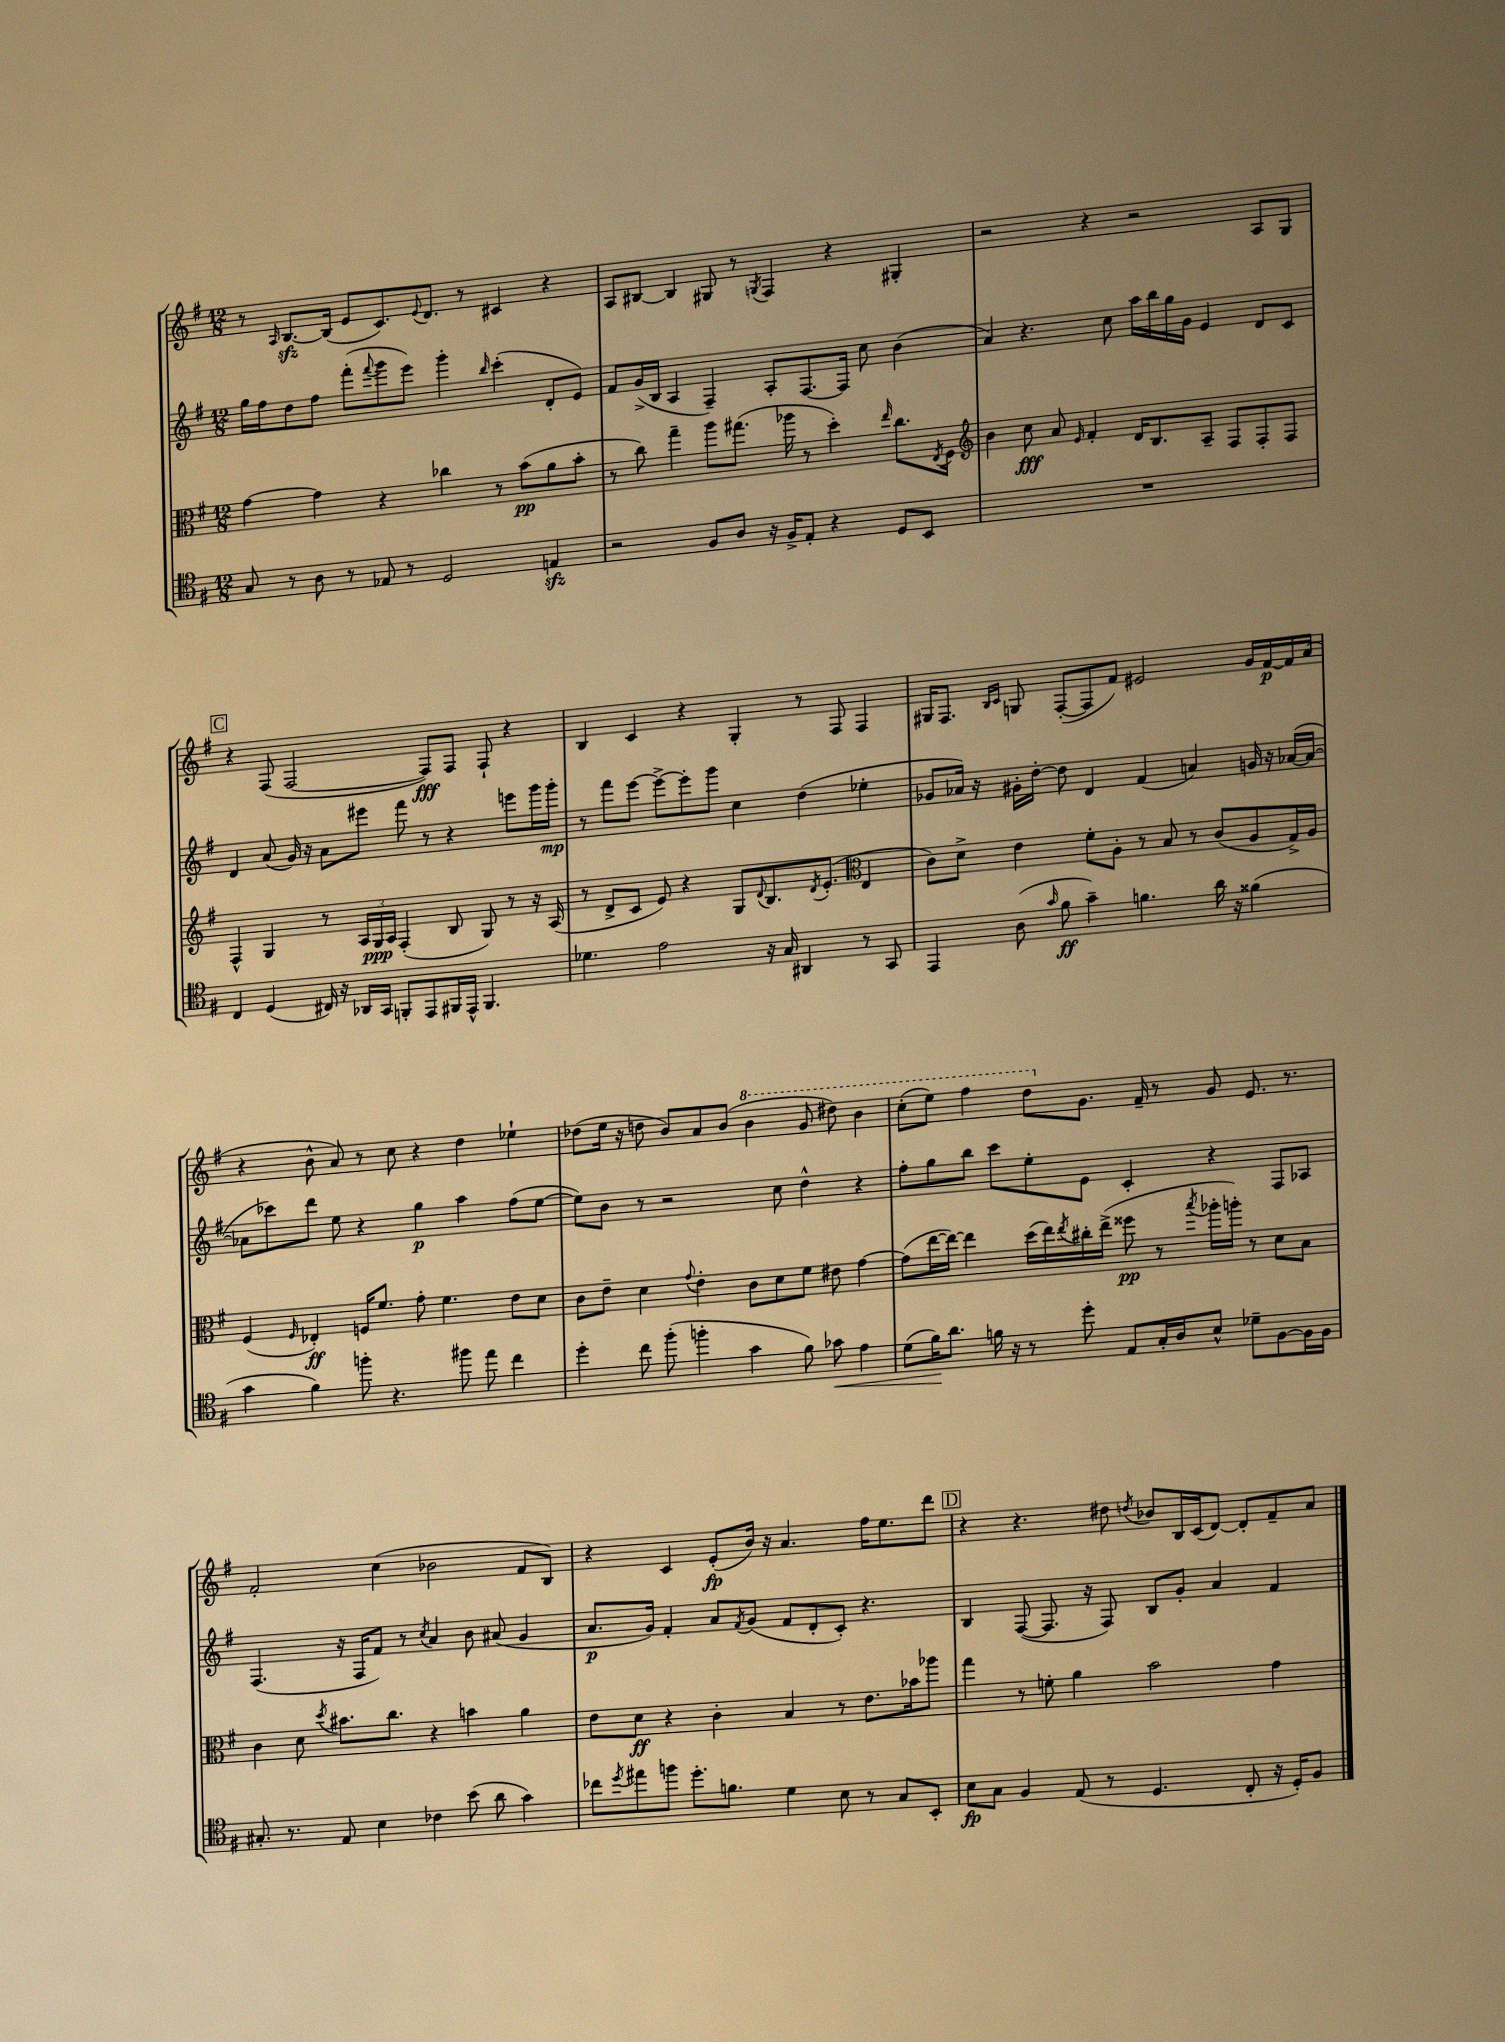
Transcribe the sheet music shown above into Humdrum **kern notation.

**kern	**kern	**kern	**kern
*staff4	*staff3	*staff2	*staff1
*clefC4	*clefC3	*clefG2	*clefG2
*k[f#]	*k[f#]	*k[f#]	*k[f#]
*M12/8	*M12/8	*M12/8	*M12/8
8G/	[4g\	16gg\LL	8r
.	.	16ff#\J	.
.	.	.	16qqA/
8r	.	8dd\	[8.B/L
8A\	4g\]	8ff#\J	.
.	.	.	(16B/]Jk
8r	.	(8fff#'\L	8e/L
.	.	8qqfff#/	.
8E-/	4r	8ggg\	8.c/)
8r	.	8eee\J)	.
.	.	.	8qqe/
.	.	.	8.d/J
2D/	4cc-\	4ggg'\	.
.	.	.	8r
.	.	16qqbb/	.
.	8r	(4ccc'\	4c#/
.	(8b\L	.	.
4E/	8a\	8d'/L	4r
.	8b'\J	8e/J)	.
=	=	=	=
2r	8r	8f#/L	8A/L
.	8cc\)	(16g^/L	[8B#/J
.	.	16B/JJ	.
.	4gg~\	4A/	4B#/]
8F#/L	8aa\L	4F#~/)	8G#/
8A/J	(8.gg#\J	.	8r
.	.	.	8qG/
16r	.	8A'/L	4F#/
16F#^/LK	16aa-\	.	.
8E'/J	8r	[8.F#/	.
4r	4dd'\)	.	4r
.	.	16F#/]Jk	.
.	.	8cc\	.
.	16qqee/	.	.
8D/L	8.cc\L	(4b\	4G#'/
8BB/J	.	.	.
.	8qE/	.	.
.	16F#\Jk	.	.
=	=	=	=
*	*clefG2	*	*
1.r	4b\	4a/)	2r
.	8cc\	4.r	.
.	8a/	.	.
.	16qqe/	.	.
.	4f#'/	.	4r
.	.	8cc\	.
.	16d/LK	16aa\LL	2r
.	8.B/	16bb\	.
.	.	16gg\	.
.	.	16g\JJ	.
.	8A~/J	4e/	.
.	8F#/L	.	.
.	8F#'/	8d/L	8A/L
.	8F#/J	8c/J	8G/J
=	=	=	=
4C/	4F#^^/	4d/	4r
(4D/	4G/	(8a/	(8F#/
.	.	16g/)	[2F#/
.	.	16r	.
16C#/)	8r	8a\L	.
16r	.	.	.
16AA-/LL	24A/LL	8eee#\J	.
.	24G/	.	.
16GG/JJ	.	.	.
.	24A/JJ	.	.
8FF'/L	(4F#'/	8fff#\	.
8EE/	.	8r	8F#/]L)
16FF#/L	8B/	4r	8F#/J
16EE^^/JJ	.	.	.
4.FF#/	8G/)	.	8F#`/
.	8r	8eee\L	4r
.	16r	16ggg\L	.
.	(16A/	16ggg'\JJ	.
=	=	=	=
4.d-\	8r	8r	4B/
.	8d^/L	8fff#\L	.
.	8c/J	[8eee\J	4c/
2e\	8e/)	8eee^\_L	.
.	4r	8eee'\]	4r
.	.	8ggg\J	.
.	8G/L	4cc\	4G'/
.	8qqd/	.	.
16r	8.B/	.	.
16G/	.	.	.
4AA#/	.	(4dd\	8r
.	8qd/	.	.
.	(8.e'/J	.	.
.	.	.	8F#/
*	*clefC3	*	*
8r	4E/	4ee-'\	4F#/
8GG/	.	.	.
=	=	=	=
4EE/	8c\L)	8g-/L	16G#/LK
.	.	.	8.F#/J
.	8d^\J	16a-/Jk)	.
.	.	16r	.
.	.	.	16qqB/LL
.	.	.	16qqc/JJ
(8A\	4e\	16g#'\LL	8G/
.	.	[16dd'\JJ	.
16qqg/	.	.	.
8f#\	.	8dd\]	([8F#'/L
4g~\)	8f#'\L	4d/	8F#/]
.	8A'\J	.	8f#/J)
4.f\	8r	(4f#/	2e#/
.	8B/	.	.
.	8r	4a/)	.
16a\	(8c/L	.	.
16r	.	.	.
(4f##\	8A/	16g/	16g/LL
.	.	16r	[16f#/
.	16G^/L)	([16a-/LL	16f#/]
.	16A/JJ	16a-/_JJ	(16a/JJ
=	=	=	=
4g\	(4F#/	8a-\]L	4r
.	.	8ccc-\)	.
.	16qqF#/	.	.
4f#\)	4E-'/)	8ddd\J	8b^^\
.	.	8ee\	8a/)
8ff'\	16F/LK	4r	8r
.	8.f#/J	.	.
4.r	.	.	8cc\
.	8g'\	4gg\	4r
.	4.f#\	.	.
8ff#\	.	4aa\	4dd\
8ee\	.	.	.
4cc\	8e\L	(8ff#\L	4ee-`\
.	8d\J	[8ee\J	.
=	=	=	=
4dd'\	8c\L	8ee\]L)	(8dd-\L
.	8e~\J	8b\J	16ee\Jk
.	.	.	16r
8cc\	4d\	8r	8dd\
(8ff#'\	.	2r	8b/L)
.	8qqg/	.	.
4ff'\	4e'\	.	8a/
.	.	.	(8b/J
4g\	8c\L	.	4bb\
.	8d\	8cc\	.
8f#\)	8f#\J	4dd^^\	8gg/
8g-\	8e#\	.	8ddd#\)
4e\	[4g\	4r	4bb\
=	=	=	=
(8d\L	(8g\]L	8ff#'\L	(8ccc'\L
16f#\K)	[16ee\L	8gg\	8eee\J)
8.a\J	16ee\_JJ)	.	.
.	4ee\]	8bb\J	4fff#\
16f\	.	8ccc\L	.
16r	.	.	.
8r	(16dd\LL	8ee'\	8ddd\L
.	16ee\)	.	.
.	8qee/	.	.
8dd'\	16cc#'\	8e\J	8.g\J
.	(16ee^\JJ	.	.
8E/L	8ff##\	4c'/	.
.	.	.	16f#~/
16G'/L	8r	.	8r
16A/J	.	.	.
.	8qbb/	.	.
8B^^/J	16aa-'\LL	4r	8g/
.	16aa'\JJ)	.	.
8d-~\L	8r	.	8.e/
[8F#\	8d\L	8F#/L	.
.	.	.	8.r
16F#\]L	8B\J	8A-/J	.
16F#\JJ	.	.	.
=	=	=	=
8.G#'/	4c\	(4.F#/	2f#'/
8.r	.	.	.
.	8d\	.	.
.	8qdd/	.	.
8E/	8.b#\L	16r	.
.	.	16F#/LK	.
4B\	.	8f#/J)	(4cc\
.	8.cc\J	.	.
.	.	8r	.
.	.	8qcc/	.
4c-\	4r	4a/	2b-\
(8b\	4b\	8b\	.
8a\	.	(8a#/	.
4g\)	4a\	4g/	8f#/L
.	.	.	8B/J)
=	=	=	=
8cc-\L	8e\L	8.a/L	4r
8qdd/	.	.	.
8ee#\	8d\J	.	.
.	.	16g/Jk)	.
8ff\J	4r	4f#'/	4c/
8.dd'\L	.	.	.
.	4c'\	8a/L	(8e'/L
8.f\J	.	.	.
.	.	8qf#/	.
.	.	(8g/J	16b/Jk)
.	.	.	16r
4d\	4B/	8f#/L	4.a/
.	.	8d'/	.
8B\	8r	8c'/J)	.
8r	8.e\L	4.r	16ff#\LK
.	.	.	8.ee\
8G/L	.	.	.
.	16b-\k	.	.
8BB'/J	8aa-\J	.	8ddd\J
=	=	=	=
8B\L	4gg\	4B/	4r
8G\J	.	.	.
4F#/	8r	([8F#/	4.r
.	8f'\	8.F#/]	.
(8E/	4a\	.	.
.	.	16r	.
8r	.	8F#/)	8dd#\
.	.	.	8qdd/
4.D/	2b\	8B/L	8b-/L
.	.	8g'/J	16B/L
.	.	.	(16c/J
.	.	4a/	[8d/J)
8C'/	.	.	8d'/]L
16r	4g\	4f#/	8f#~/
16D'/LK)	.	.	.
8F#/J	.	.	8a/J
==	==	==	==
*-	*-	*-	*-
